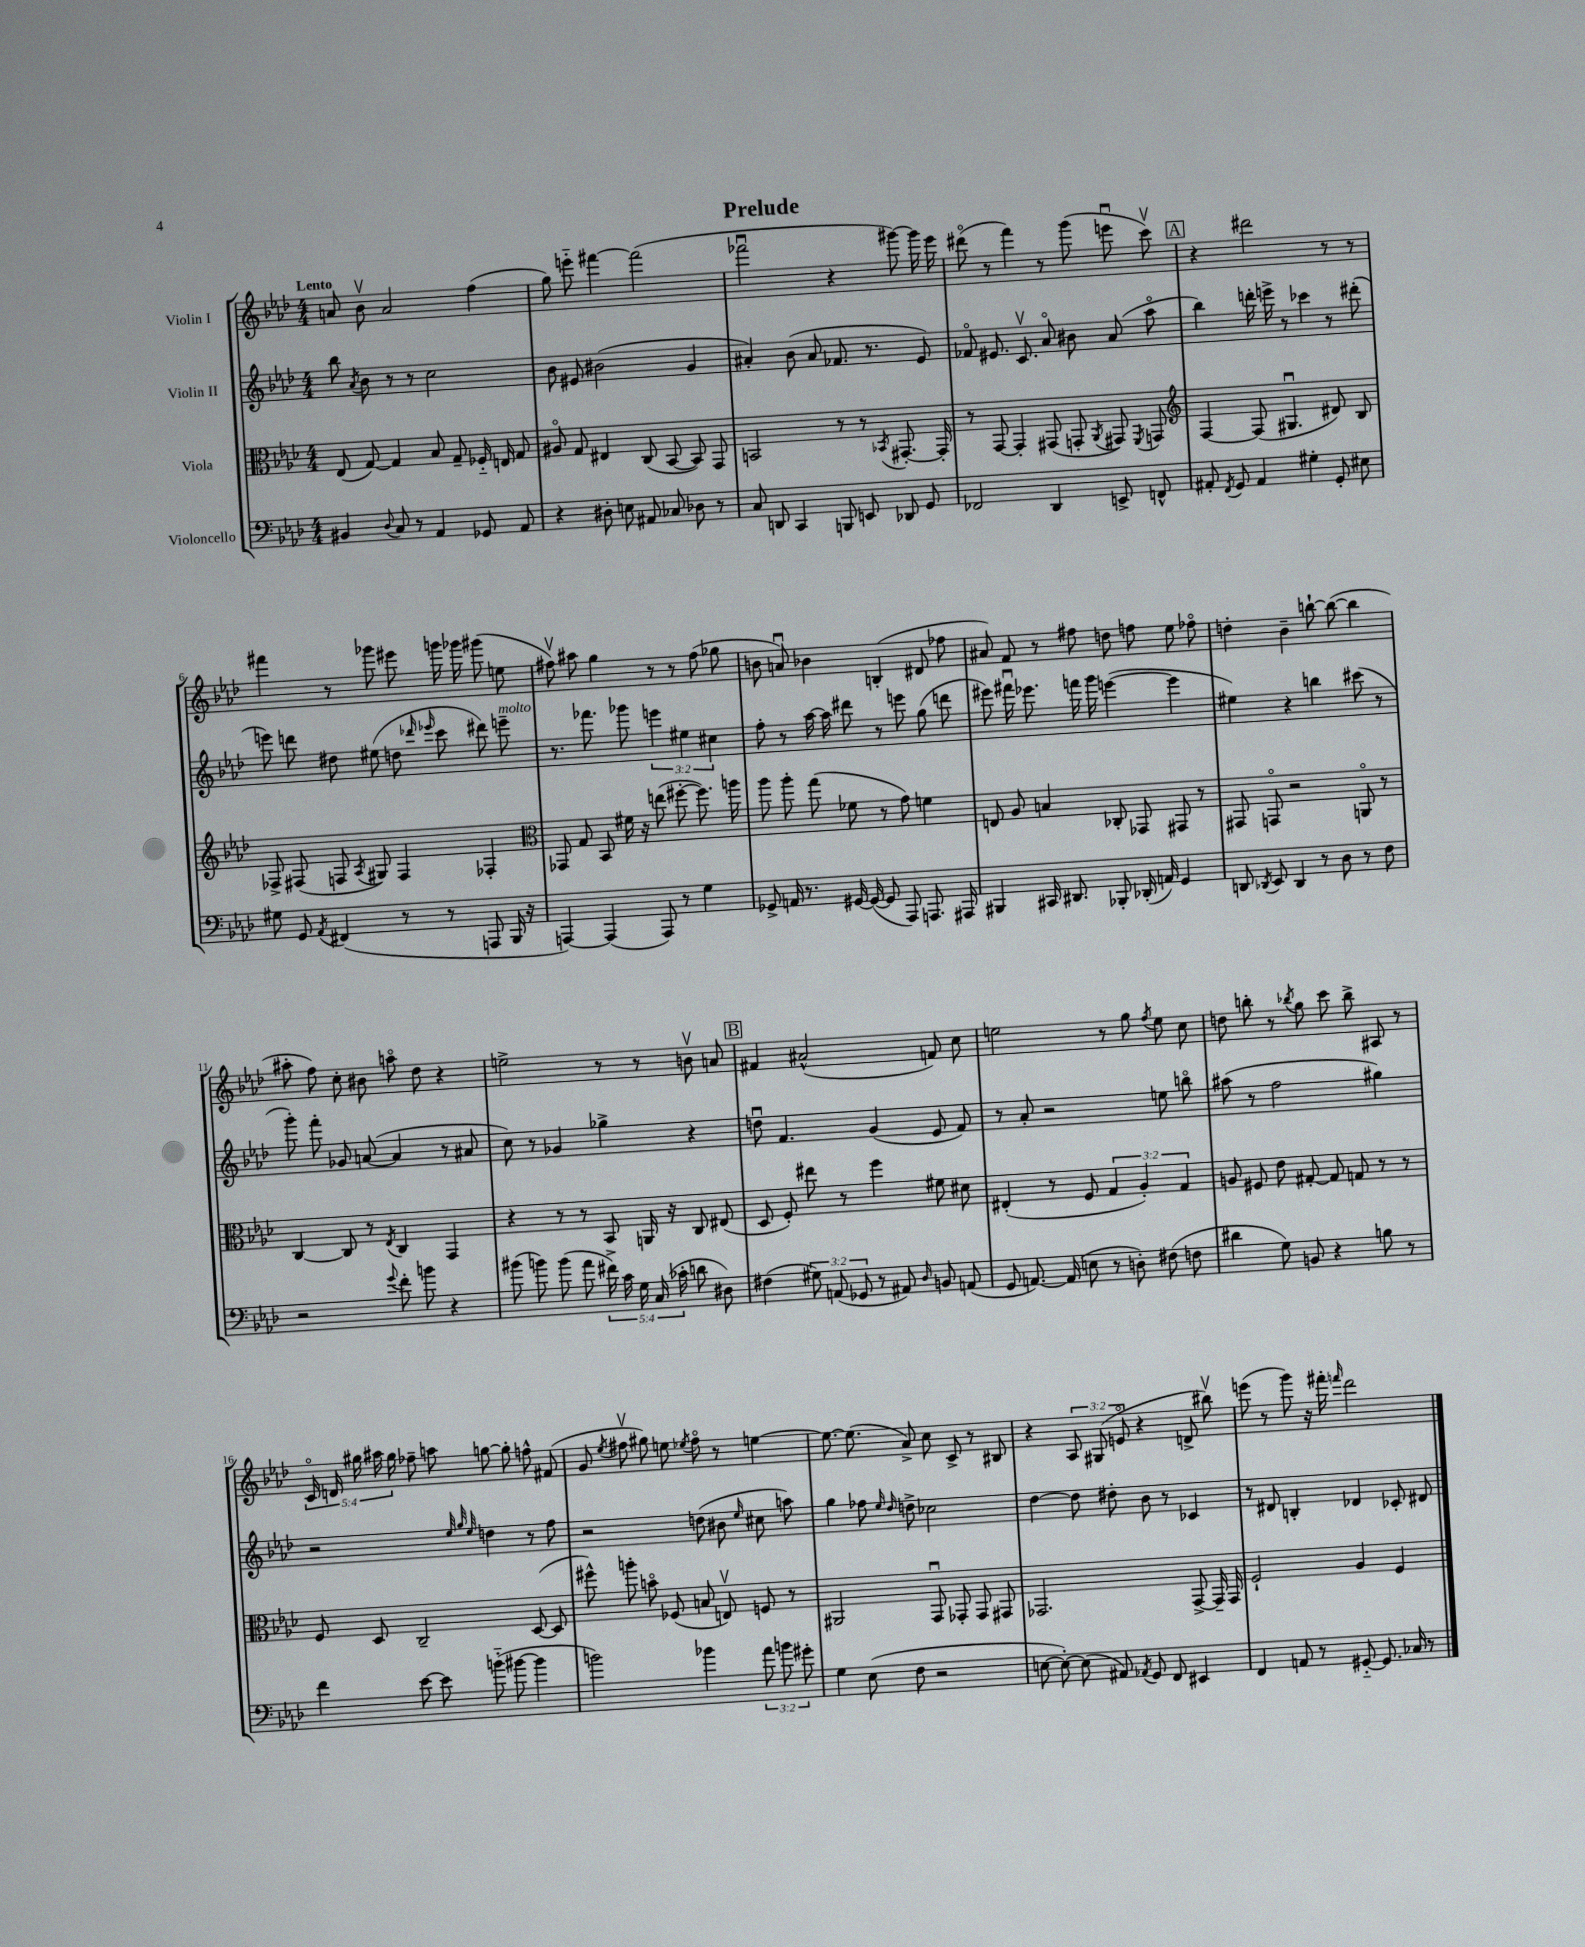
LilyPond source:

\header { title = "Prelude" }
<<
\new StaffGroup <<
\new Staff = "s0" \with { instrumentName = "Violin I" } {
    \clef treble \key aes \major \numericTimeSignature \time 4/4 \override Staff.TupletNumber.text = #tuplet-number::calc-fraction-text \tempo "Lento"
    \autoBeamOff a'8 bes'8\upbow a'2 f''4( |
    g''8) e'''8-_ fis'''4~ fis'''2( |
    fes'''2\downbow r4 gis'''8~) gis'''16 ees'''16 |
    dis'''8\flageolet( r8 f'''4) r8 g'''8( e'''8\downbow c'''8\upbow) |
    \mark \markup { \box "A" } r4 dis'''2 r8 r8 |
    fis'''4 r8 ges'''8 eis'''8 g'''16 ges'''16 gis'''8( e''8 |
    fis''8\upbow) ais''8 g''4 r8 r8 fis''8( ges''8 |
    b'8 a'8\downbow) bes'4 b4-.( dis'8 fes''8 |
    ais'8) f'8 r8 fis''8 d''8 f''8 ees''8 fes''8\flageolet |
    d''4-. bes'4-- b''8~-! b''8~( b''4 |
    ais''8-. f''8) c''8-. bis'8 a''8\flageolet des''8 r4 |
    e''2-> r8 r8 b'8\upbow a'8 |
    \mark \markup { \box "B" } fis'4 ais'2-^( f'8) c''8 |
    e''2 r8 g''8 \acciaccatura { f''8 } e''8 c''8 |
    d''8 b''8-. r8 \acciaccatura { bes''8 } g''8 c'''8 bes''8-> ais8 r8 |
    \tuplet 5/4 { c'16\flageolet d'16 gis''16 ais''16 gis''16 } fes''8-- a''8 g''8~ g''8-. f''8-^ fis'8( |
    g'8 \acciaccatura { ees''8 } fis''8\upbow gis''8) e''8 \acciaccatura { ees''8 } fis''8\flageolet r8 e''4~ |
    e''8.~ e''8.( aes'8->) c''8 c'8-> r8 bis8 |
    r4 \tuplet 3/2 { aes8 gis8( e'8\flageolet } r4 d'8-> bis''8\upbow) |
    e'''8( r8 g'''8) r16 fis'''16-. \grace { f'''16 } des'''2 \bar "|." |
}
\new Staff = "s1" \with { instrumentName = "Violin II" } {
    \clef treble \key aes \major \numericTimeSignature \time 4/4 \override Staff.TupletNumber.text = #tuplet-number::calc-fraction-text
    \autoBeamOff bes''8 \acciaccatura { aes'8 } bes'8 r8 r8 c''2 |
    bes'8 eis'8 bis'2( g'4 |
    ais'4-.) bes'8( ais'8 fes'8. r8. ees'8) |
    fes'8\flageolet eis'8. c'8.\upbow aes'8\flageolet bis'8 aes'8( aes''8\flageolet |
    \mark \markup { \box "A" } bes''4) d'''16-. e'''16-> r8 ces'''4 r8 dis'''8-.( |
    e'''8) d'''8 dis''8 eis''8( d''8 \grace { des'''16 ees'''16 } c'''8 dis'''8) e'''8--^\markup { \italic "molto" } |
    r8. fes'''8. ges'''8 \tuplet 3/2 { e'''4 eis''4 cis''4 } |
    f''8-. r8 aes''16~ aes''16 dis'''8 r8 e'''8 g''8( d'''8 |
    eis'''8) fis'''16\downbow ees'''8. f'''16 g'''16 e'''4~( e'''4 |
    eis''4) r4 b''4 cis'''8( r8 |
    g'''8-.) f'''8-. ges'8 a'8~( a'4 r8 ais'8 |
    c''8) r8 ges'4 ges''4-> r4 |
    \mark \markup { \box "B" } d''8\downbow f'4. g'4( ees'8 f'8) |
    r8 aes'8-. r2 e''8 b''8\flageolet |
    ais''8( r8 f''2 gis''4) |
    r2 \grace { ees''32 g''32 ees''32 } d''4 r8 f''8 |
    r2 d''8( bis'8 \grace { ees''16 } cis''8 a''8) |
    g''4 fes''8 \grace { ees''16 des''16 } d''8-> ces''2 |
    des''4~ des''8 dis''8-. bes'8 r8 ces'4 |
    r8 dis'8 b4-. des'4 ces'8-. dis'8 \bar "|." |
}
\new Staff = "s2" \with { instrumentName = "Viola" } {
    \clef alto \key aes \major \numericTimeSignature \time 4/4 \override Staff.TupletNumber.text = #tuplet-number::calc-fraction-text
    \autoBeamOff ees8( g8~) g4 bes8 g8-- fes16-_ e16 g8 |
    ais8\flageolet g8 eis4 c8( bes,8~ bes,8) g,8 |
    b,2 r8 r8 \acciaccatura { bes,8 } gis,8.~-. gis,16-. |
    r8 g,8~ g,4-. gis,8( g,8-. \acciaccatura { aes,8 } gis,8) \acciaccatura { f,8 } g,8 |
    \mark \markup { \box "A" } \clef treble f4~ f8( gis4.\downbow dis'8) bes8 |
    fes8-> fis8( f8 \acciaccatura { aes8 } gis8) f4 fes4-. |
    \clef alto ges,8 g8 bes,8 fis'16 r16 e''8( fis''8~-. fis''8.) a''16 |
    aes''8 aes''8-. g''8( fes'8 r8 g'8) f'4 |
    e8 aes8 b4 ces8-. ges,8 gis,8 r8 |
    gis,8 g,8\flageolet r2 a,8\flageolet r8 |
    c4~ c8 r8 \acciaccatura { ees8 } c4 g,4 |
    r4 r8 r8 bes,8 a,16 r16 c8 eis8( |
    \mark \markup { \box "B" } des8 f8-.) eis''8 r8 f''4 fis'8 dis'8 |
    eis4-.( r8 f8 \tuplet 3/2 { g4 aes4-.) g4 } |
    a8 fis8 ees'8 gis8~-. gis8 g8 r8 r8 |
    f8 des8 c2-- des8~( des8 |
    fis''8-^) a''8-. b'8\flageolet fes8( b8 e8\upbow) f8 r8 |
    ais,2 g,8\downbow ges,8-. ges,8 gis,8 |
    ges,2. ges,8~-> ges,16-- ges,16 |
    f2-! aes4 f4 \bar "|." |
}
\new Staff = "s3" \with { instrumentName = "Violoncello" } {
    \clef bass \key aes \major \numericTimeSignature \time 4/4 \override Staff.TupletNumber.text = #tuplet-number::calc-fraction-text
    \autoBeamOff bis,4 \appoggiatura { des8 } c8 r8 aes,4 ges,8 aes,8 |
    r4 dis8-. e8 ais,8 ces8 des8 r8 |
    c8 d,8 c,4 b,,8 e,8 des,8 g,8 |
    fes,2 des,4 e,8-> f,8-^ |
    \mark \markup { \box "A" } ais,8-. \acciaccatura { f,8 } g,8 ais,4 gis4-. g,8-. eis8 |
    gis8 g,8 \acciaccatura { aes,8 } fis,4( r8 r8 a,,8 bes,,16 r16 |
    a,,4~) a,,4( a,,8) r8 g4 |
    ges,8-> a,16 r8. gis,16~ gis,16~( gis,8 aes,,8) a,,8. ais,,16 |
    bis,,4 cis,16 dis,8. bes,,8-. des,16-.( a,16) g,4 |
    d,8 \acciaccatura { des,8 } ees,8 des,4 r8 des8 r8 f8 |
    r2 \appoggiatura { g'8 } f'8-. b'8 r4 |
    bis'8( b'8) b'8( aes'8 \tuplet 5/4 { fis'16->) c'16 g16 c16( ces'16-. } d'8 dis8) |
    \mark \markup { \box "B" } fis4( \tuplet 3/2 { gis8) a,8( ges,8 } r8 ais,8) \grace { des16 } b,8 a,8( |
    g,8 a,8.~) a,16( e8 r8 d8-.) fis8( f8 |
    dis'4 g8) b,8 r4 b8 r8 |
    f'4 ees'8~ ees'8 b'8-_( bis'8~ bis'4 |
    b'2) bes'4 \tuplet 3/2 { aes'8 b'8 gis'8-. } |
    g4 ees8( f8 r2 |
    e8~ e8~-.) e8( ais,8) \acciaccatura { aes,8 } g,8 f,8 eis,4 |
    f,4 a,8 r8 gis,8~-_ gis,8. ces16 r8 \bar "|." |
}
>>
>>
